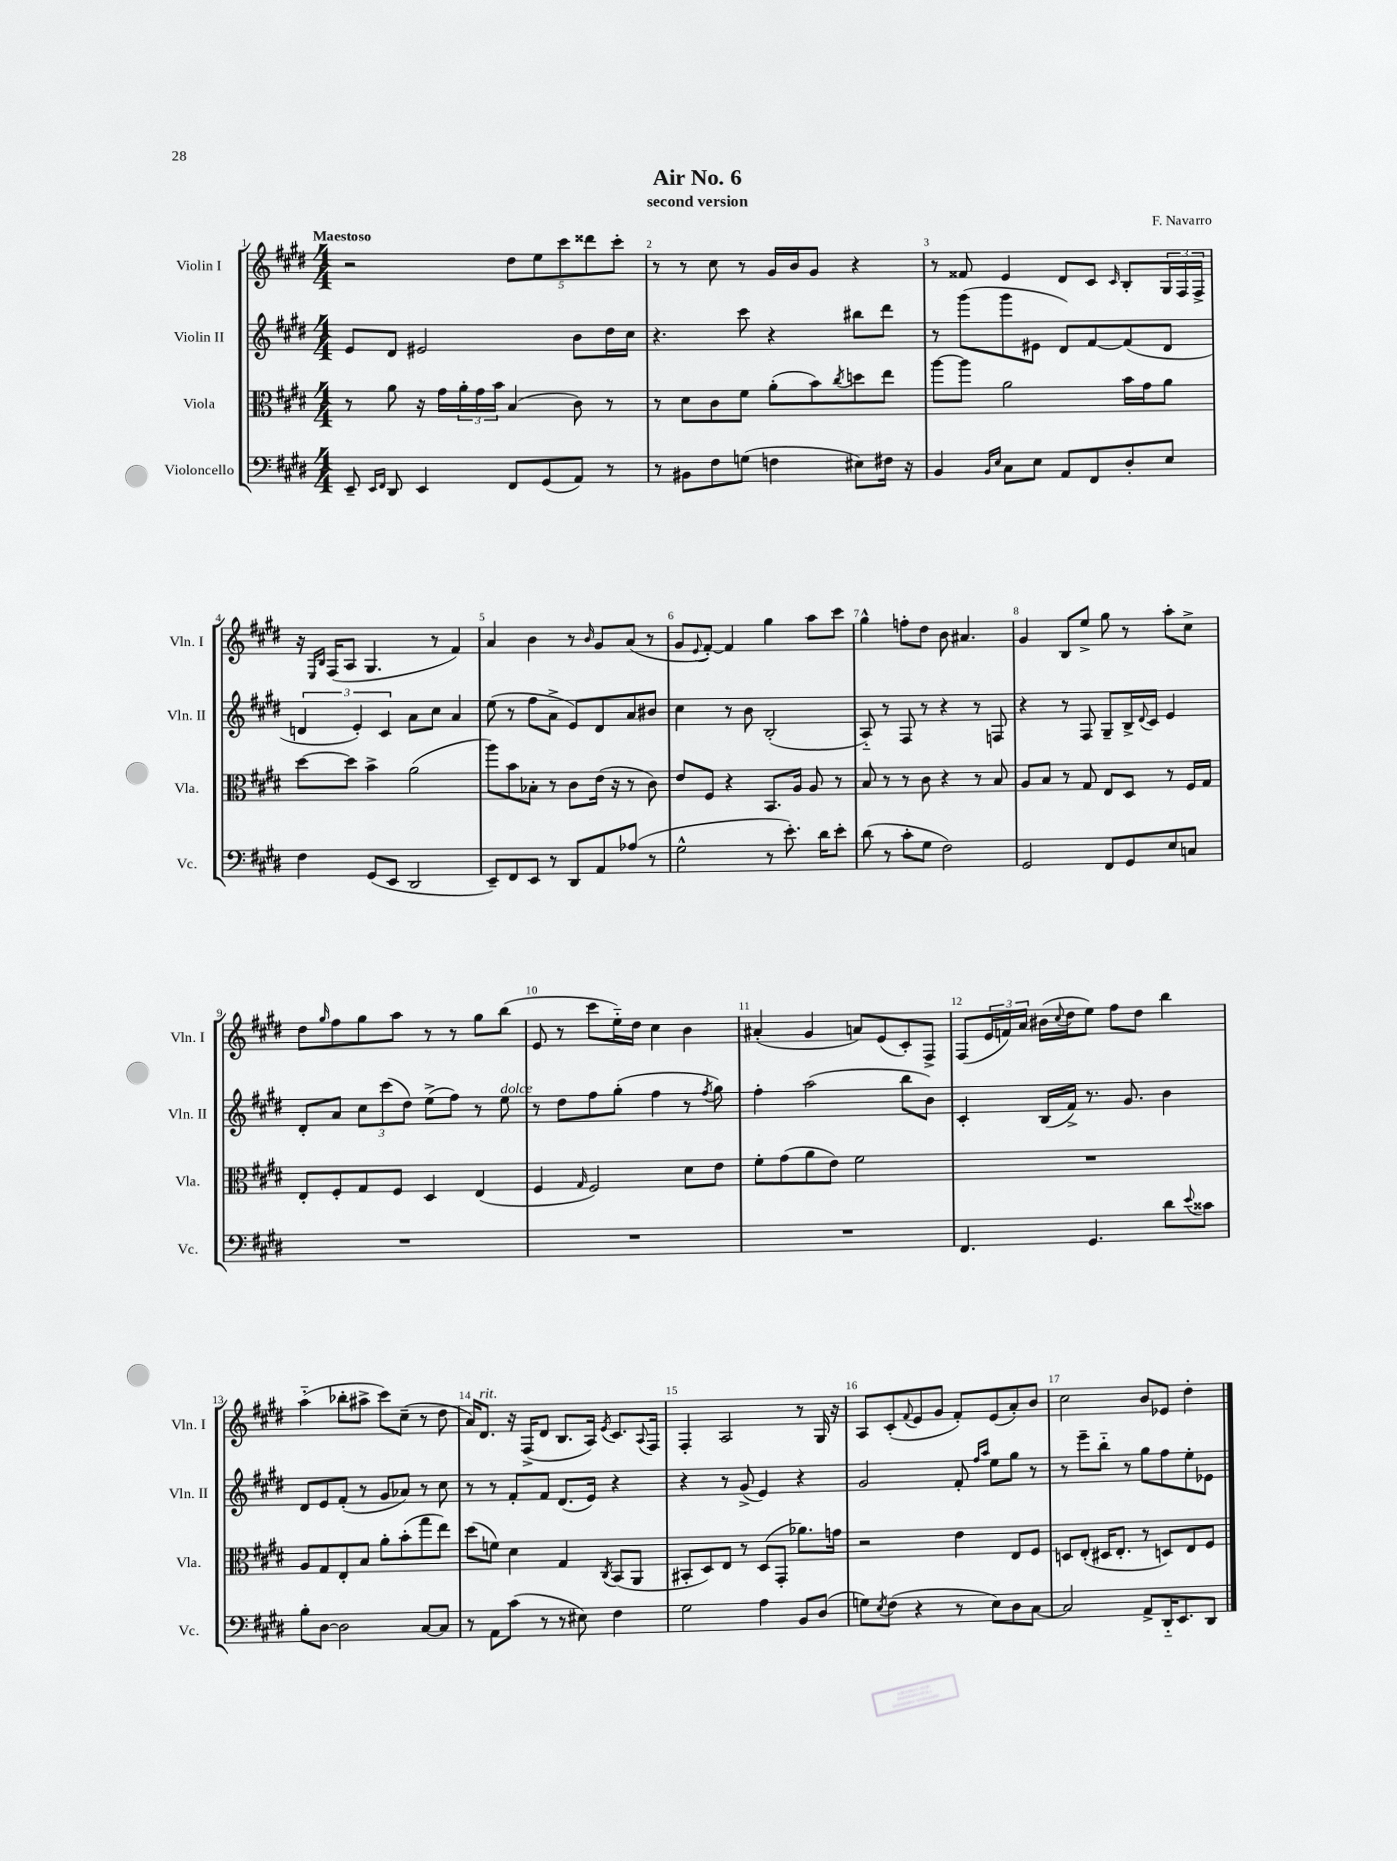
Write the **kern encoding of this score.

**kern	**kern	**kern	**kern
*part4	*part3	*part2	*part1
*staff4	*staff3	*staff2	*staff1
*I"Violoncello	*I"Viola	*I"Violin II	*I"Violin I
*I'Vc.	*I'Vla.	*I'Vln. II	*I'Vln. I
*clefF4	*clefC3	*clefG2	*clefG2
*k[f#c#g#d#]	*k[f#c#g#d#]	*k[f#c#g#d#]	*k[f#c#g#d#]
*M4/4	*M4/4	*M4/4	*M4/4
=1	=1	=1	=1
!	!	!	!LO:TX:a:B:t=Maestoso
8EE~/	8r	8e/L	2r
16qqEE/LL	.	.	.
16qqFF#/JJ	.	.	.
8DD#/	8a\	8d#/J	.
4EE/	16r	2e#X/	.
.	16g#\LL	.	.
.	24a'\	.	.
.	24g#\	.	.
.	24b\JJ	.	.
8FF#/L	(4B/	.	10dd#\L
.	.	.	10ee\
(8GG#/	.	.	.
.	.	.	10ccc#\
8AA/J)	8c#\)	8b\L	.
.	.	.	10ddd##X\
8r	8r	16dd#\L	.
.	.	.	10ccc#'\J
.	.	16cc#\JJ	.
=2	=2	=2	=2
8r	8r	4.r	8r
8BB#X\L	8d#\L	.	8r
8F#\	8c#\	.	8cc#\
(8Gn\J	8f#\J	8ccc#\	8r
4Fn\	(8a'\L	4r	16g#/LL
.	.	.	16b/J
.	8b\)	.	8g#/J
.	8qcc#/	.	.
8E#X\L)	8ddn\	8bb#X\L	4r
16F#X\Jk	8ee\J	8ddd#\J	.
16r	.	.	.
=3	=3	=3	=3
4BB/	[8aa\L	8r	8r
.	8aa\J]	(8ggg#\L	8f##X/
16qqBB/LL	.	.	.
16qqE/JJ	.	.	.
8C#\L	2a\	8ggg#\	4e/
8E\J	.	8e#X\J	.
8AA/L	.	8d#/L)	8d#/L
8FF#/	.	[8f#/	8c#/J
.	.	.	16qqc#/
8D#'/	16b\LL	(8f#/]	8B'/L
.	16g#\J	.	.
8E/J	8a\J	8d#/J	24G#/L
.	.	.	24F#/
.	.	.	24F#^/JJ
!!LO:LB:g=z
=4	=4	=4	=4
4F#\	[8dd#\L	6dn/	16r
.	.	.	16qqE/LL
.	.	.	16qqB/JJ
.	.	.	(16F#/KL
.	8dd#\J]	.	8A/J
.	.	6e'/)	.
(8GG#/L	4b^\	.	4.G#/
.	.	6c#/	.
8EE/J	.	.	.
2DD#/	(2a\	8a\L	.
.	.	8cc#\J	8r
.	.	4a/	4f#/)
=5	=5	=5	=5
8EE~/L)	8aa\L)	(8ee\	4a/
8FF#/	8b\	8r	.
8EE/J	8B-X'\J	8ff#\L	4b\
8r	8r	8a^\J	.
8DD#/L	8c#\L	8e/L)	8r
.	.	.	16qqb/
8AA/	(16e\Jk	8d#/	8g#/L
.	16r	.	.
(8A-X/J	8r	8a/	(8a/J
8r	8c#\)	8b#X/J	8r
=6	=6	=6	=6
2G#^^\	8e/L	4cc#\	8g#/L
.	.	.	8qqe/
.	8F#/J	.	[8f#'/J)
.	4r	8r	4f#/]
.	.	8b\	.
8r	8.BB/L	(2B'/	4gg#\
8.e'\)	.	.	.
.	16A/Jk	.	.
.	8A/	.	8aa\L
16d#\KL	.	.	.
8e'\J	8r	.	8ccc#\J
=7	=7	=7	=7
(8d#\	8B/	8A/)	4gg#^^\
8r	8r	8r	.
8c#'\L	8r	8F#/	8ffn'\L
8G#\J	8c#\	8r	8dd#\J
2F#\)	4r	4r	8b\
.	.	.	4.a#X/
.	8r	8r	.
.	8B/	8Fn/	.
=8	=8	=8	=8
2GG#/	8A/L	4r	4g#/
.	8B/J	.	.
.	8r	8r	8B/L
.	8G#/	8F#/	8ee^/J
8FF#/L	8E/L	8G#~/L	8gg#\
8GG#/	8D#/J	16B^/L	8r
.	.	8qqd#/	.
.	.	16c#/JJ	.
8E/	8r	4e/	8aa'\L
8Cn/J	16F#/LL	.	8cc#^\J
.	16G#/JJ	.	.
!!LO:LB:g=z
=9	=9	=9	=9
1r	8E'/L	8d#'/L	8dd#\L
.	.	.	16qqgg#/
.	8F#'/	8a/J	8ff#\
.	8G#/	12cc#\L	8gg#\
.	.	(12ccc#\	.
.	8F#/J	.	8aa\J
.	.	12dd#\J)	.
.	4D#/	(8ee^\L	8r
.	.	8ff#\J)	8r
.	(4E/	8r	8gg#\L
!	!	!LO:TX:a:i:t=dolce	!
.	.	8ee\	(8bb\J
=10	=10	=10	=10
1r	4F#/	8r	8e/
.	.	8dd#\L	8r
.	16qqG#/	.	.
.	2F#/)	8ff#\	8ccc#\L
.	.	(8gg#'\J	16ee\L)
.	.	.	16dd#\JJ
.	.	4ff#\	4cc#\
.	8d#\L	8r	4b\
.	.	8qff#/	.
.	8e\J	8gg#\)	.
=11	=11	=11	=11
1r	8f#'\L	4ff#'\	(4a#X'/
.	(8g#\	.	.
.	8a\	(2aa\	4g#/
.	8e\J)	.	.
.	2f#\	.	8an/L)
.	.	.	(8e/
.	.	8bb\L	8c#'/)
.	.	8b\J)	8F#^/J
=12	=12	=12	=12
4.FF#/	1r	4c#'/	(8F#/L
.	.	.	24e/L
.	.	.	24fn/)
.	.	.	24a/JJ
.	.	(16B/LL	(16b#X\LL
.	.	.	8qqcc#/
.	.	16f#^/JJ)	16dd#\J
4.GG#/	.	8.r	8ee\J)
.	.	.	8ff#\L
.	.	8.g#/	.
.	.	.	8dd#\J
8d#\L	.	4b\	4bb\
8qqe/	.	.	.
8c##X\J	.	.	.
!!LO:LB:g=z
=13	=13	=13	=13
8B'\L	8A/L	8d#/L	(4aa\
[8D#\J	8G#/	8e/	.
2D#\]	8E'/	(8f#'/J	8bb-X'\L
.	8B/J	8r	8aa#X^\J
.	8a'\L	8g#/L	8ccc#\L)
.	(8b'\	8a-X/J)	(8cc#~\J
[8C#/L	8gg#\	8r	8r
8C#/J]	8ee\J)	8cc#\	8dd#\
=14	=14	=14	=14
8r	(8dd#\L	8r	16a/KL)
!	!	!	!LO:TX:a:i:t=rit.
.	.	.	8.d#/J
8AA\L	8fn\J)	8r	.
(8c#\J	4d#\	8f#'/L	16r
.	.	.	(16F#^/KL
8r	.	8f#/J	8d#/J
8r	4G#/	(8.d#/L	8.B/L
8E#X\)	.	.	.
.	.	16e/Jk)	16A/Jk)
.	8qC#/	.	8qe/
4F#\	(8BB/L	4r	8.c#/L
.	8AA/J	.	.
.	.	.	8qqA/
.	.	.	16F#/Jk
=15	=15	=15	=15
2G#\	8BB#X'/L	4r	4F#'/
.	8D#/)	.	.
.	8E/J	8r	2A/
.	8r	(8g#^/	.
4A\	(8D#/L	4e/)	.
.	8GG#'/J	.	.
8BB/L	8.a-X\L)	4r	8r
(8D#/J	.	.	16G#/
.	16gn\Jk	.	16r
=16	=16	=16	=16
8Gn\L)	2r	2g#/	8A/L
8qE/	.	.	.
(8F#\J	.	.	(8c#'/
.	.	.	8qqf#/
4r	.	.	8e/
.	.	.	8g#/J
8r	4e\	8f#'/	8f#'/L)
.	.	16qqff#/LL	.
.	.	16qqaa/JJ	.
8E\L)	.	8ee\L	(8e/
8D#\	8E/L	8gg#\J	8a'/)
[8C#\J	8F#/J	8r	8b/J
=17	=17	=17	=17
2C#/]	8Dn/L	8r	2cc#\
.	(8E'/J	8eee~\L	.
.	16D#X/KL	8bb\J	.
.	8.E'/J	.	.
.	.	8r	.
8AA^/L	8r	8gg#\L	8b/L
16DD#/K	8Dn/L)	8ff#\	8e-X/J
8.EE/	.	.	.
.	8E/	8ee'\	4dd#'\
8DD#/J	8F#/J	8e-X\J	.
==	==	==	==
*-	*-	*-	*-
